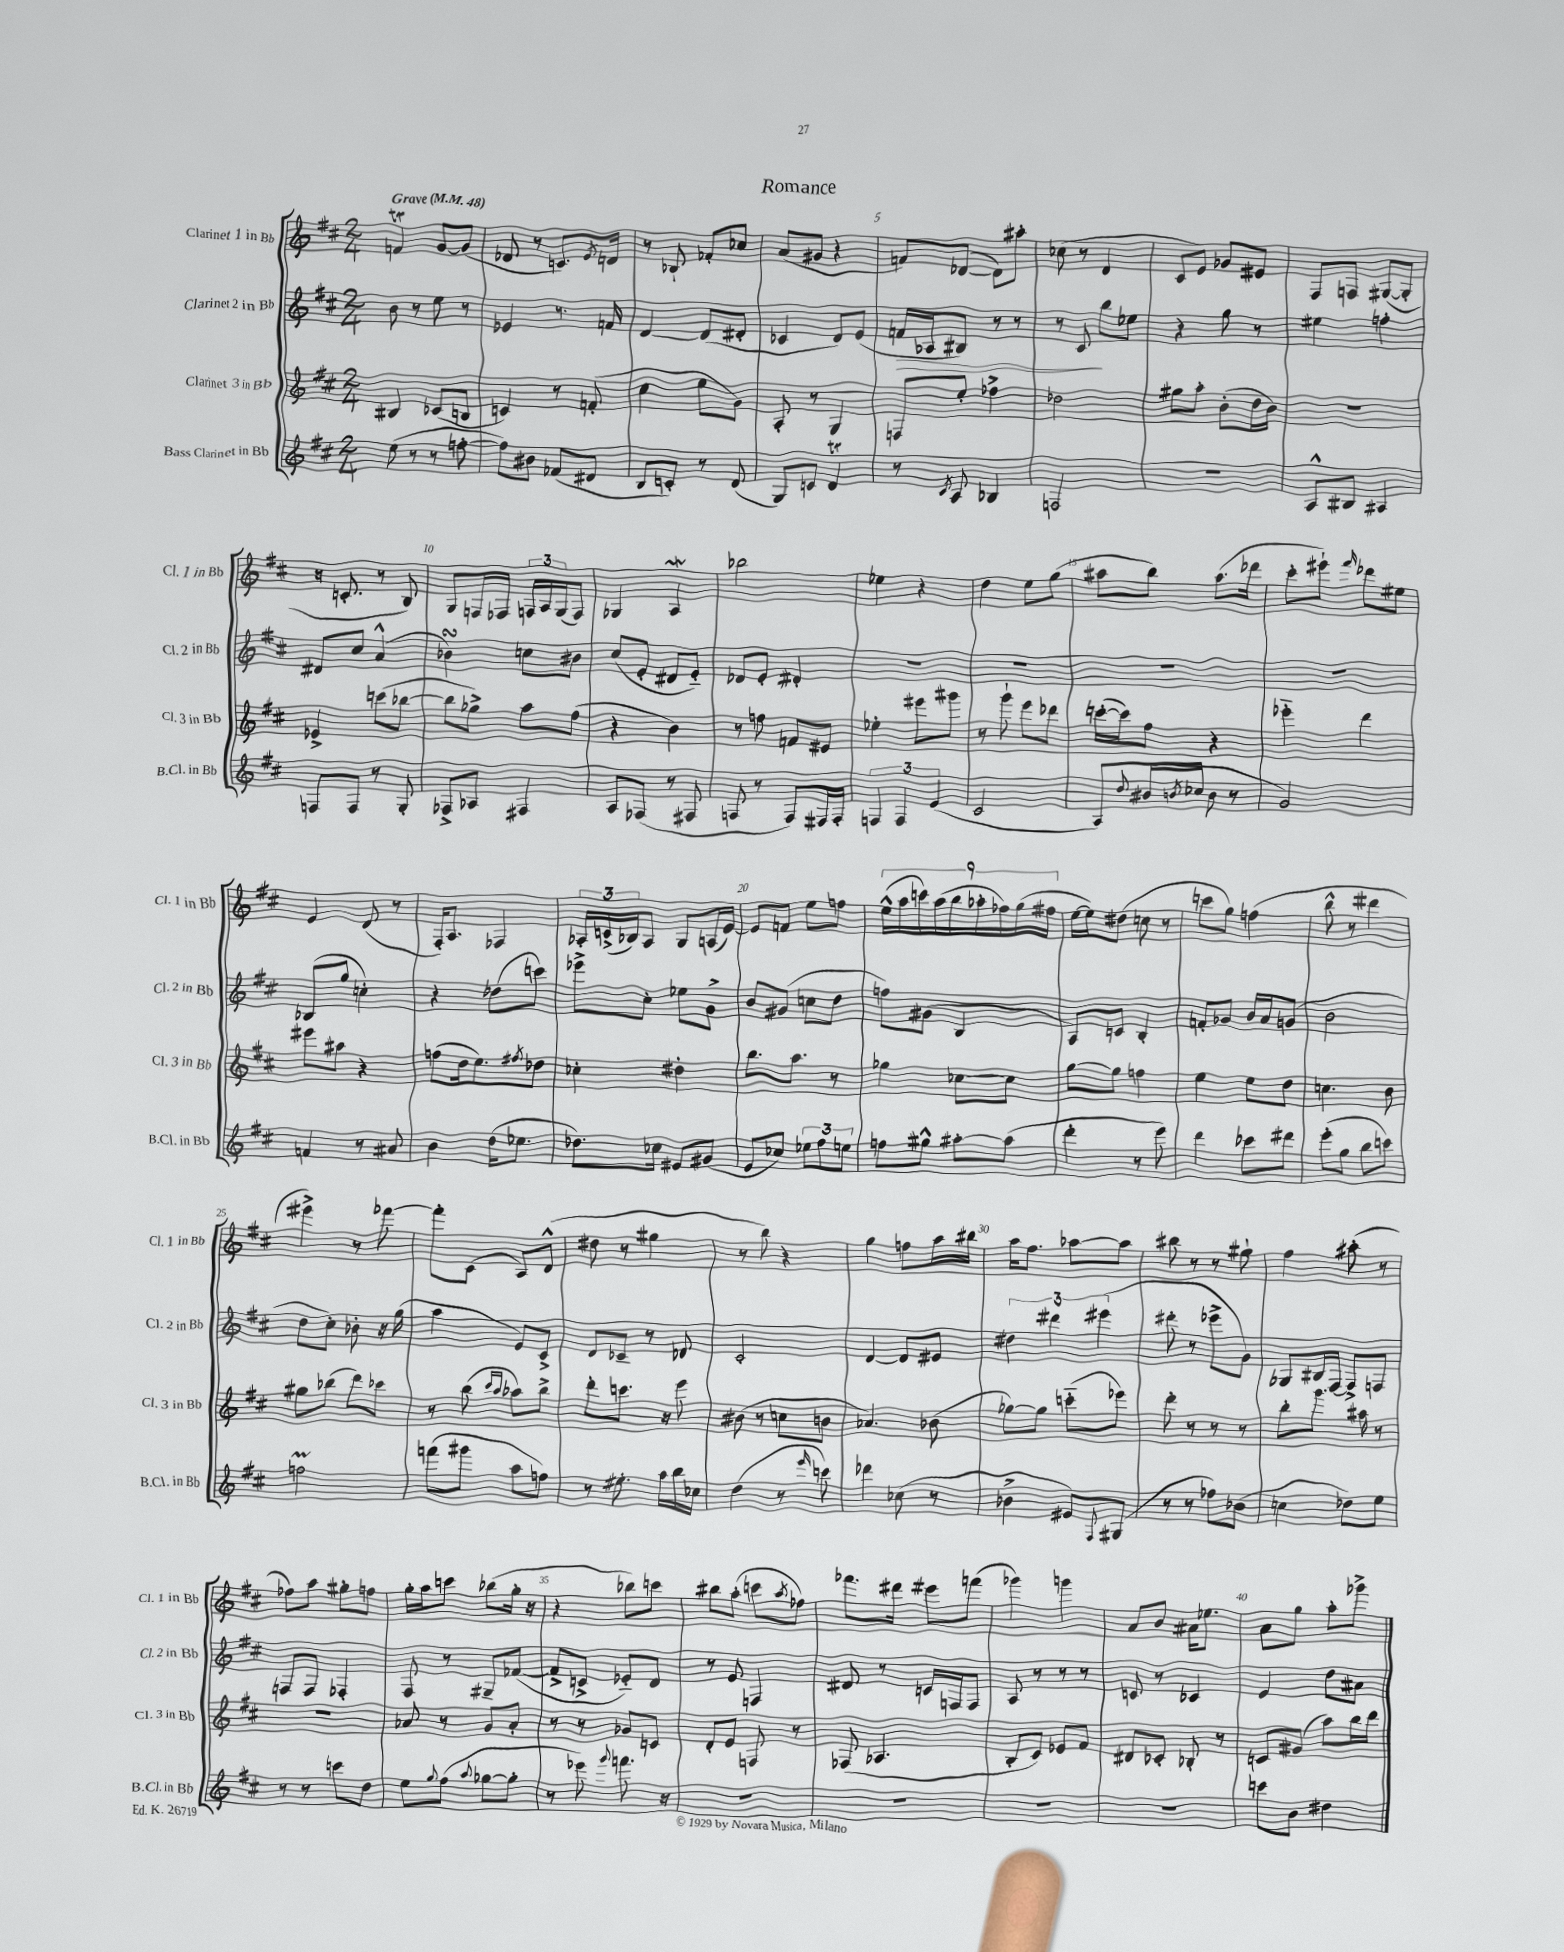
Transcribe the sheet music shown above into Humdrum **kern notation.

**kern	**kern	**kern	**kern
*staff4	*staff3	*staff2	*staff1
*clefG2	*clefG2	*clefG2	*clefG2
*k[f#c#]	*k[f#c#]	*k[f#c#]	*k[f#c#]
*M2/4	*M2/4	*M2/4	*M2/4
*MM48	*MM48	*MM48	*MM48
(8ee	4B#	8b	4f
8r	.	8r	.
8r	(8c-	8ee	[8g
[8ff'	8B	8r	(8g]
=	=	=	=
8ff])	4c)	4e-	8d-
8b#	.	.	8r
(8f-	8r	8.r	8.c)
8d#	(8f'	.	.
.	.	.	8qe
.	.	16f	16d
=	=	=	=
8B	4cc#	[4d	8r
8c')	.	.	8B-`
8r	8ee	(8d]	8f-'
(8d	8g)	8d#'	8cc-
=	=	=	=
8G)	8A'	4c-	(8a
8c	8r	.	8g#
4d	4G	8d)	4r
.	.	(8e	.
=	=	=	=
8r	8F	16f	8f)
.	.	16A-	.
8qc#	.	.	.
8A	8ee'	8B#)	([8d-
4B-	4ff-^	8r	8d-])
.	.	8r	8aa#'
=	=	=	=
2F	2dd-	8r	(8cc-
.	.	8c#	8r
.	.	8bb	4d
.	.	8ee-	.
=	=	=	=
2r	8gg#	4r	8c#
.	8aa'	.	8e)
.	(8b'	8gg	8g-
.	16dd	8r	8e#
.	16b)	.	.
=	=	=	=
8A^^	2r	4ee#	8F#
8B#	.	.	8F
4A#	.	4ff'	([8G#
.	.	.	8G#']
=	=	=	=
8F	4e-^	8d#	16r
.	.	.	8.c'
8F	.	8cc#	.
8r	(8ccc	(4a^^	8r
8G'	[8bb-	.	8B)
=	=	=	=
8F-^	8bb-]	4b-)	8G
8A-	8gg-^)	.	16F
.	.	.	16F-
4F#	8aa	8cc	24F
.	.	.	24A
.	.	.	(24G
.	(8ff#	8b#	8F)
=	=	=	=
8A	4r	(8cc#	4G-
(8F-	.	8e'	.
8r	4b)	8d#	4A
8F#	.	8e'~)	.
=	=	=	=
8F	8r	8d-	2bb-
8r	8ff	8e'	.
8F)	8f	4d#'	.
16F#	8e#	.	.
16F#'	.	.	.
=	=	=	=
6F	4ee-'	2r	4ee-
6F	.	.	.
.	8eee#	.	4r
(6e	.	.	.
.	8ggg#	.	.
=	=	=	=
2c#	8r	2r	4dd
.	8ggg`	.	.
.	8eee	.	8ee
.	8ddd-	.	(8gg
=	=	=	=
8A)	([16ccc'	2r	8aa#
.	16ccc])	.	.
8qqdd	.	.	.
(16b#	8ff#	.	8bb)
8qb	.	.	.
16cc-	.	.	.
8b	4r	.	(8.aa#
8r	.	.	.
.	.	.	16ddd-
=	=	=	=
2g)	4eee-'~	2r	8ccc#'
.	.	.	8eee#`)
.	.	.	16qqfff#
.	4ddd	.	8ddd-
.	.	.	8ee#
=	=	=	=
4f	8eee#	(8B-	4e
.	8aa#	8gg	.
8r	4r	4cc')	(8d
8a#	.	.	8r
=	=	=	=
4b	(8ff	4r	16F#')
.	.	.	8.A
.	16dd	.	.
.	8.ee)	.	.
(16dd	.	(8dd-	4F-
8.ee-	.	.	.
.	8qff#	.	.
.	8dd-	8ccc)	.
=	=	=	=
8.dd-)	4cc-'	8eee-^	24A-'
.	.	.	(24c^
.	.	.	24B-)
.	.	8cc#'	8A-
16cc-	.	.	.
8e#	4dd#'	8ee-	8G
(8g#	.	8g^	(16A
.	.	.	[16e)
=	=	=	=
8e	8.bb	8b	8e]
8cc-)	.	(8g#	8f
.	8.aa	.	.
12ee-	.	8cc	8ee
12ff#	.	.	.
.	8r	8dd	8ff
12ee	.	.	.
=	=	=	=
8ff	4gg-	8ff)	(18ee^^
.	.	.	18aa
.	.	.	18ccc)
8gg#^^	.	(8g#	.
.	.	.	(18aa
.	.	.	18bb
[8aa#'	[8cc-	4B	.
.	.	.	18aa-'
.	.	.	18ff-)
(8aa#]	8cc-]	.	.
.	.	.	(18gg
.	.	.	18ff#
=	=	=	=
4ddd'	[8gg	8A)	[16ee
.	.	.	16ee])
.	8gg]	8c	(8dd#
8r	4ff	4B'	8cc
8eee)	.	.	8r
=	=	=	=
4ddd	4ee	8f'	8ccc
.	.	8g-	8gg)
8ccc-	8ee	16b	(4ff
.	.	16a	.
8ddd#	8dd	(8g	.
=	=	=	=
(8eee'	4.cc	2b	8bb^^
8gg	.	.	8r
8bb	.	.	4ddd#
8ccc)	8b	.	.
=	=	=	=
2ff	8gg#	8dd	4eee#^)
.	(8bb-	8cc#')	.
.	8ddd)	8b-'	8r
.	8ccc-	16r	[8fff-
.	.	(16gg	.
=	=	=	=
(8fff	8r	4aa	8fff-']
8ggg#	(8bb	.	(8c#
.	16qqccc#	.	.
.	16qqaa	.	.
8aa	8aa-)	8e)	8A)
8ff)	8bb^	8c#^	(8d^^
=	=	=	=
8r	8ddd'	8d	8dd#
8.ee#'	8.ccc	8c-~	8r
.	.	8r	4gg#
16aa	16r	.	.
16bb	8eee	8d-	.
16cc-	.	.	.
=	=	=	=
(4dd	(8b#	2c#'	8r
.	8r	.	8bb)
8r	8cc	.	4r
16qqeee	.	.	.
8ccc)	8b	.	.
=	=	=	=
4ddd-	4.a-)	[4d	4gg
(8cc-	.	8d]	8ff
8r	(8b-	8e#	16aa
.	.	.	16bb#
=	=	=	=
4b-^	[8gg-)	6dd#	16aa
.	.	.	8.ff#
.	8gg-]	.	.
.	.	6ddd#	.
8e#)	(8ccc'~	.	[8aa-
.	.	(6eee#	.
8qqF#	.	.	.
(8G#	8eee-)	.	8aa-]
=	=	=	=
8r	8ddd'	8ddd#'	8bb#
8r	8r	8r	8r
8ff-)	8r	8eee-^	8r
(8b-	8r	8g)	8gg#`
=	=	=	=
4cc	8bb'	8G-	4ff#
.	8.ggg	16B#	.
.	.	[16F#	.
8dd-)	.	8F#^]	(8aa#'
.	16aa#	.	.
8ee	8r	8F	8r
=	=	=	=
8r	2r	8F	8ff-)
8r	.	8F	8aa
8ccc	.	4F-'	8gg#'
8dd	.	.	8ff
=	=	=	=
8ee	8a-	8F#	16gg'
.	.	.	16aa
8qqgg	.	.	.
(8ff#	8r	8r	8ccc
8qqaa	.	.	.
[8gg-	8g	8G#~	(8bb-
8gg-']	8a-'	([8f-	16gg'
.	.	.	16r
=	=	=	=
8r	8r	8f-^]	4r
8eee-)	8r	8c^	.
8qqggg	.	.	.
8.fff	8g-	8e-'~)	8bb-)
.	8c	8d	8ccc
16r	.	.	.
=	=	=	=
2r	8d'	8r	8bb#
.	8e	8e	(8aa'
.	8F	4F	8ccc
.	.	.	8qaa
.	8r	.	8ff-)
=	=	=	=
2r	(8F-	8d#	8.fff-
.	4.A-	8r	.
.	.	.	16ddd#
.	.	16c	8eee#
.	.	16F	.
.	.	8F	(8fff
=	=	=	=
2r	8B'	8A	4ggg-)
.	8c#)	8r	.
.	8e-	8r	4ggg
.	8f#	8r	.
=	=	=	=
2r	8d#	8c	8a
.	8c-'	8r	8b
.	8B-'	4c-	16a#
.	.	.	8.ee-
.	8r	.	.
=	=	=	=
8ccc	8c	4e	8a
8b	(8g#	.	8gg
4dd#	8aa)	8dd	8aa'
.	16bb	8a#	8ggg-^
.	16ddd	.	.
==	==	==	==
*-	*-	*-	*-
